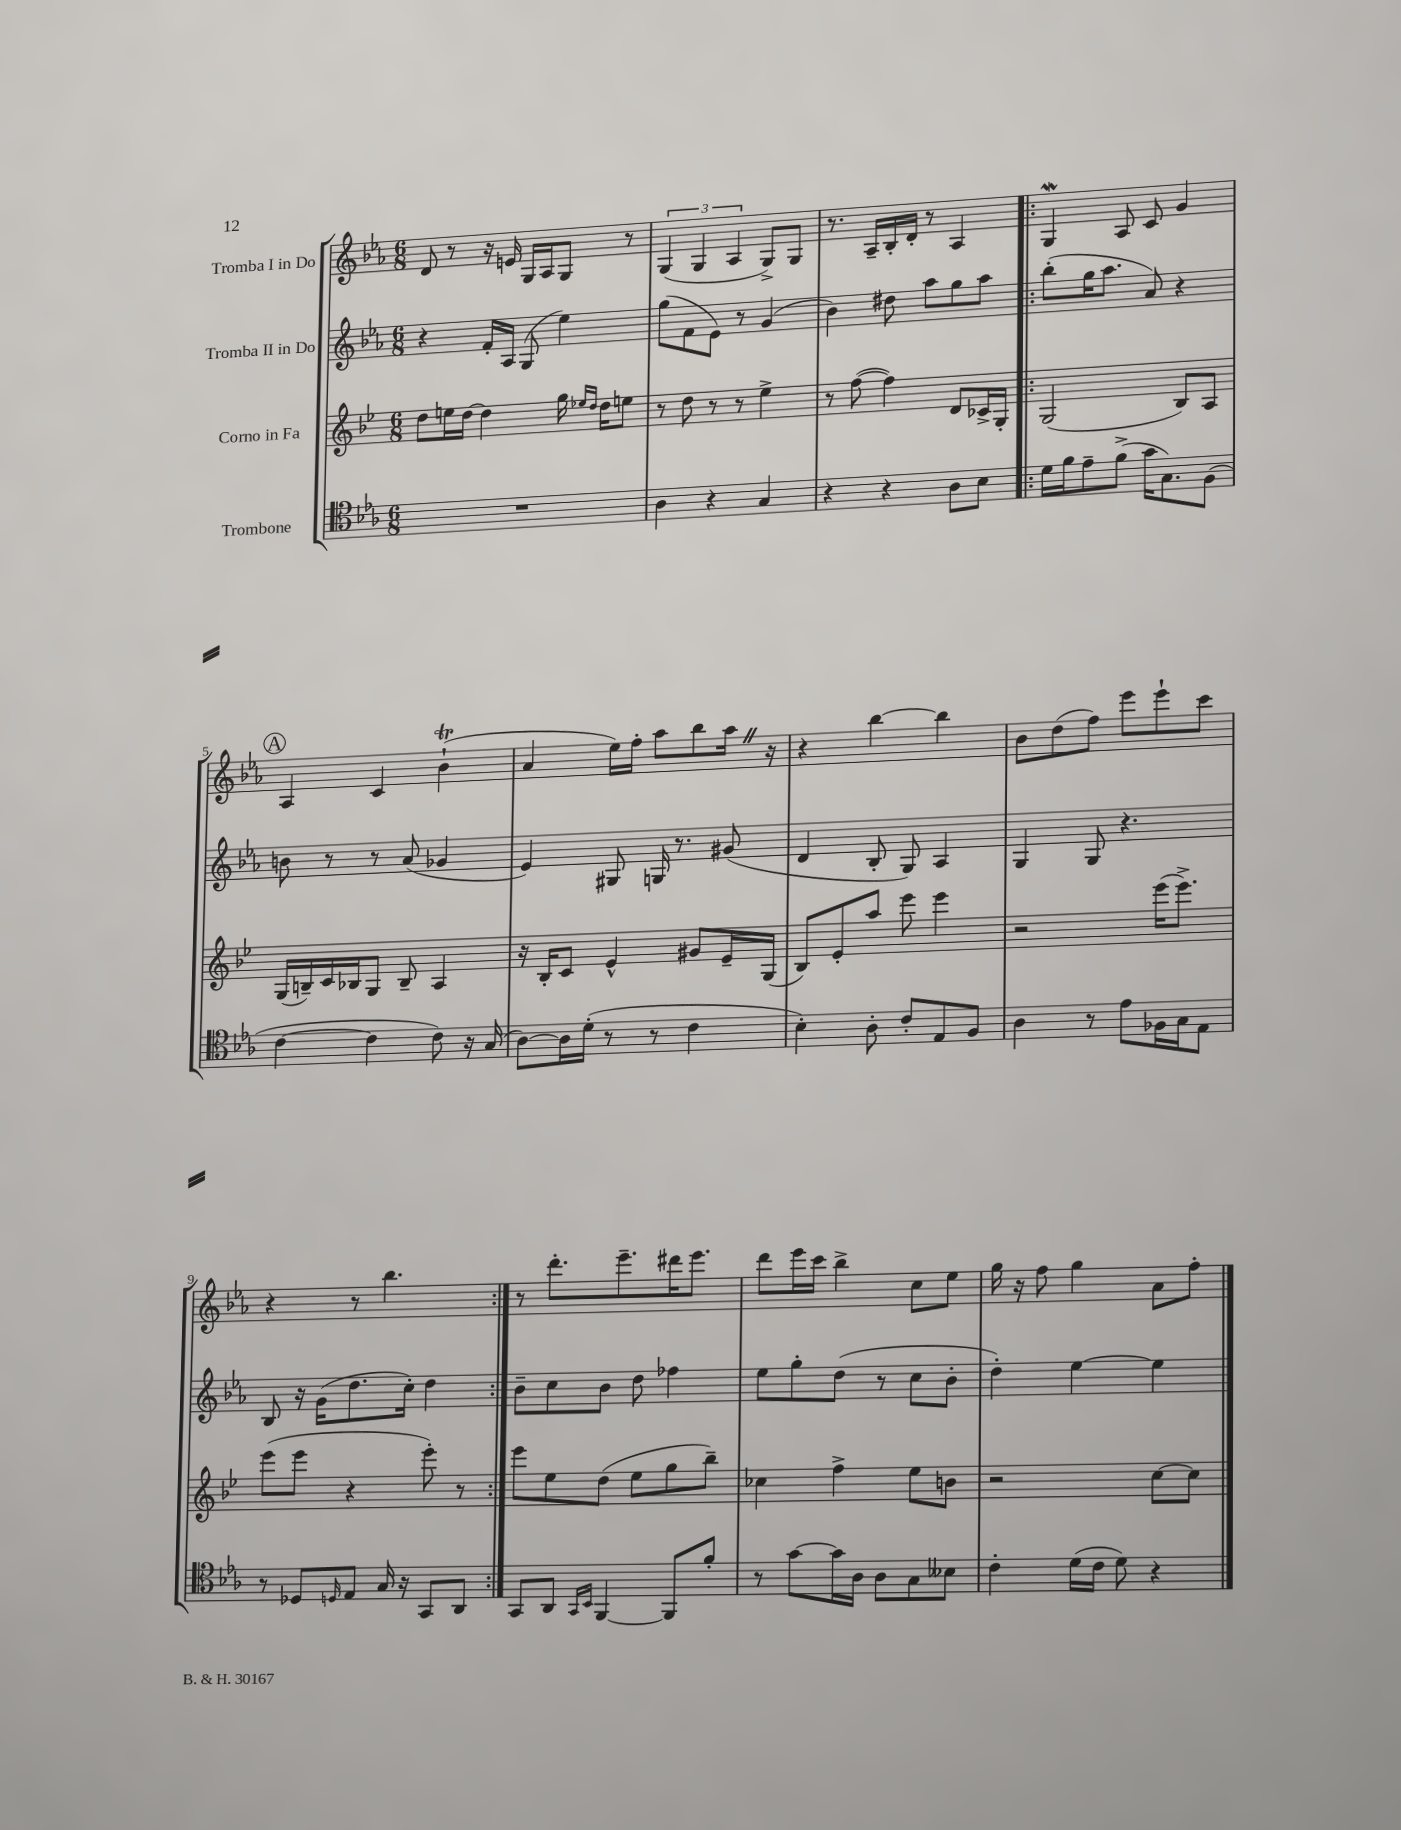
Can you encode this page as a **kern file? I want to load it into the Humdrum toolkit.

**kern	**kern	**kern	**kern
*staff4	*staff3	*staff2	*staff1
*clefC4	*clefG2	*clefG2	*clefG2
*k[b-e-a-]	*k[b-e-]	*k[b-e-a-]	*k[b-e-a-]
*M6/8	*M6/8	*M6/8	*M6/8
2.r	8dd	4r	8d
.	16ee	.	8r
.	[16dd	.	.
.	4dd]	16f'	16r
.	.	16A-	16e
.	.	(8G	16G
.	.	.	16A-
.	16gg	4ee-)	8G
.	16qqee-	.	.
.	16qqdd	.	.
.	16dd	.	.
.	8ee	.	8r
=	=	=	=
4A-	8r	(8gg	(6G
.	8dd	8f	.
.	.	.	6G
4r	8r	8e-)	.
.	.	.	6A-
.	8r	8r	.
4G	4ee-^	(4g	8G^)
.	.	.	8G
=	=	=	=
4r	8r	4b-)	8.r
.	([8ff	.	.
.	.	.	16A-~
4r	4ff])	8dd#	16B-'
.	.	.	16d'
.	.	8aa-	8r
8A-	8d	8gg	4A-
8B-	16c-^	8aa-	.
.	16G'	.	.
=!|:	=!|:	=!|:	=!|:
16d	(2G	(8bb-'	4G
16f	.	.	.
8e-~	.	16gg	.
.	.	8.aa-	.
(8f^	.	.	8A-
16g	.	8a-)	8c
8.G)	.	.	.
.	8B-)	4r	4g
(8F	8A	.	.
=	=	=	=
[4c	(16G	8b	4A-
.	16B~)	.	.
.	16c	8r	.
.	16B-	.	.
4c]	8G	8r	4c
.	8B-~	(8a-	.
8c)	4A	4g-	(4b-`
16r	.	.	.
(16G	.	.	.
=	=	=	=
[8A-)	16r	4e-)	4a-
.	16B-'	.	.
16A-]	8c	.	.
(16d'	.	.	.
8r	4e-^^	8G#	16ee-)
.	.	.	16ff'
8r	.	16G	8aa-
.	.	8.r	.
4c	8g#	.	8bb-
.	16e-~	(8g#	16aa-
.	(16G	.	16r
=	=	=	=
4B-')	8B-)	4d	4r
.	8e-'	.	.
8A-'	8aa	8B-'	[4bb-
8c'	8eee-	8G)	.
8E-	4eee-	4A-	4bb-]
8F	.	.	.
=	=	=	=
4A-	2r	4G	8b-
.	.	.	(8dd
8r	.	8G	8ff)
8e-	.	4.r	8eee-
16F-	(16eee-	.	8eee-`
16G	8.eee-^)	.	.
8E-	.	.	8ccc
=	=	=	=
8r	(8eee-	8B-	4r
8D-	8eee-	16r	.
.	.	(16g	.
16qqD	.	.	.
8E-	4r	8.dd	8r
16G	.	.	4.bb-
16r	.	16cc')	.
8GG	8eee-')	4dd	.
8AA-	8r	.	.
=:|!	=:|!	=:|!	=:|!
8GG	8eee-	8b-~	8r
8AA-	8ee-	8cc	8.ddd'
16qqGG	.	.	.
16qqBB-	.	.	.
[4FF	(8dd	8b-	.
.	.	.	8.eee-~
.	8ee-	8dd	.
8FF]	8gg	4ff-	16ddd#
.	.	.	8.eee-
8f'	8bb-~)	.	.
=	=	=	=
8r	4cc-	8ee-	8ddd
[8g	.	8gg'	16eee-
.	.	.	16ccc
16g]	4ff^	(8dd	4bb-^
16A-	.	.	.
8A-	.	8r	.
8G	8ee-	8cc	8cc
8B--	8b	8b-'	8ee-
=	=	=	=
4c'	2r	4dd')	16gg
.	.	.	16r
.	.	.	8ff
(16d	.	[4ee-	4gg
16c	.	.	.
8d)	.	.	.
4r	[8cc	4ee-]	8a-
.	8cc]	.	8ff'
==	==	==	==
*-	*-	*-	*-
